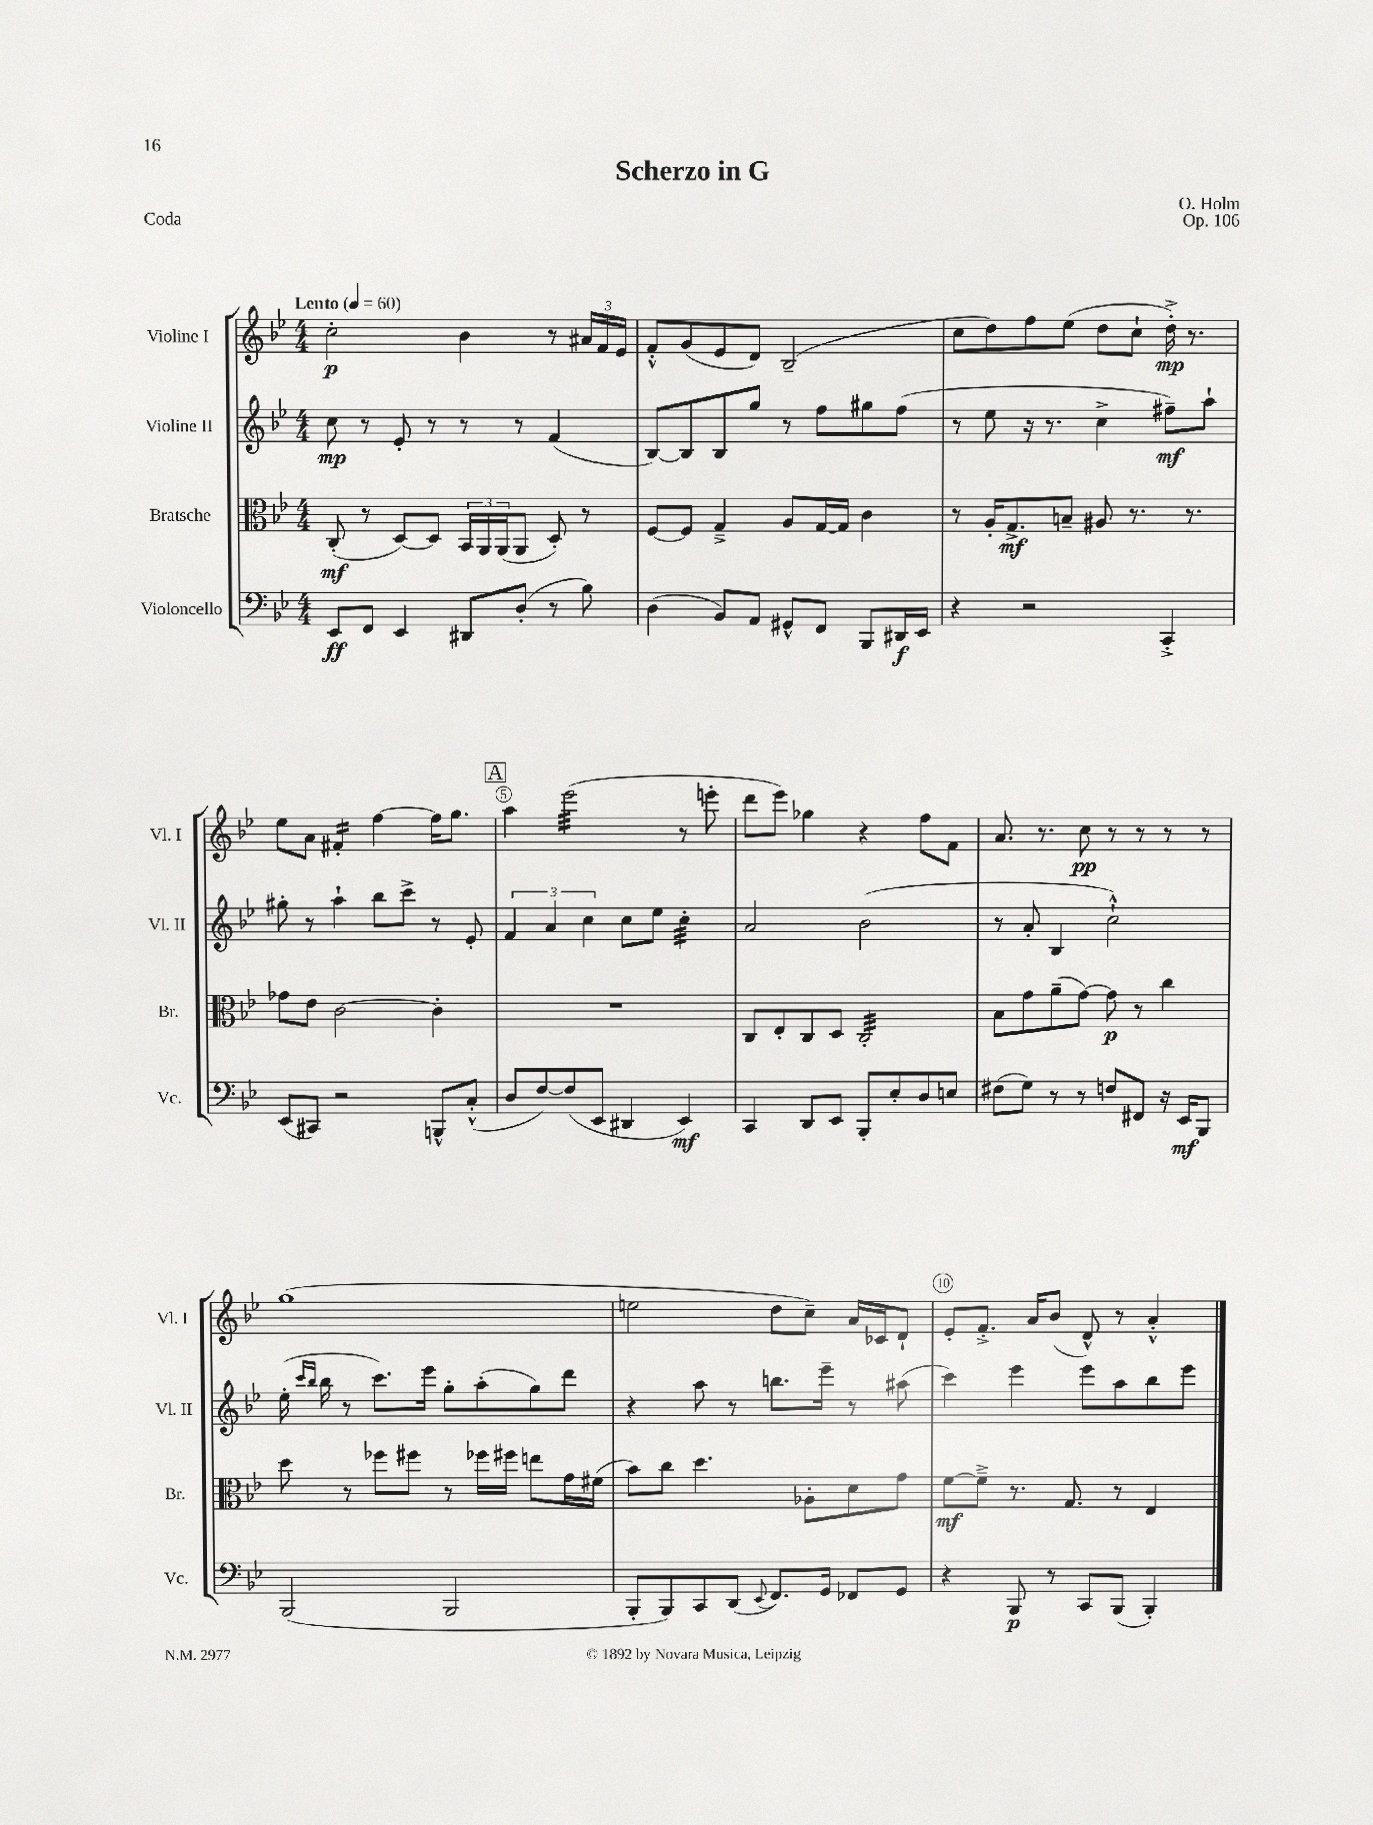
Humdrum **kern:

**kern	**kern	**kern	**kern
*staff4	*staff3	*staff2	*staff1
*clefF4	*clefC3	*clefG2	*clefG2
*k[b-e-]	*k[b-e-]	*k[b-e-]	*k[b-e-]
*M4/4	*M4/4	*M4/4	*M4/4
*MM60	*MM60	*MM60	*MM60
8EE-	(8C'	8cc	2cc'
8FF	8r	8r	.
4EE-	[8D)	8e-'	.
.	8D]	8r	.
8DD#	24BB-	8r	4b-
.	24AA	.	.
.	(24AA	.	.
(8D'	8AA	8r	.
8r	8D')	(4f	8r
8B-)	8r	.	24a#
.	.	.	24f
.	.	.	24e-
=	=	=	=
(4D	[8F	[8B-)	8f'^^
.	8F]	8B-]	(8g
8BB-)	4G~^	8B-	8e-
8AA	.	8gg	8d)
8GG#^^	8A	8r	(2B-~
8FF	[16G	8ff	.
.	16G]	.	.
8BBB-	4c	8gg#	.
16DD#	.	(8ff	.
16EE-	.	.	.
=	=	=	=
4r	8r	8r	8cc
.	16A'	8ee-	8dd)
.	8.G^	.	.
2r	.	16r	8ff
.	.	8.r	.
.	8B~	.	(8ee-
.	8A#	4cc^	8dd
.	8.r	.	8cc`
4CC'^	.	8ff#~)	16dd'^)
.	8.r	.	8.r
.	.	8aa`	.
=	=	=	=
(8EE-	8g-	8gg#'	8ee-
8CC#)	8e-	8r	8a
2r	[2c	4aa`	4f#'
.	.	8bb-	[4ff
.	.	8ccc^	.
8BBB^^	4c']	8r	16ff]
.	.	.	8.gg
(8C'^^	.	8e-'	.
=	=	=	=
8D	1r	6f	4aa
[8F)	.	.	.
.	.	6a	.
(8F]	.	.	(2eee-
.	.	6cc	.
8EE-	.	.	.
4DD#	.	8cc	.
.	.	8ee-	.
4EE-)	.	4cc'	8r
.	.	.	8eee'
=	=	=	=
4CC	8C	2a	8ddd
.	8E-'	.	8eee-)
8DD	8C	.	4gg-
8EE-	8D	.	.
8BBB-'	2C'	(2b-	4r
8E-'	.	.	.
8D	.	.	8ff
8E	.	.	8f
=	=	=	=
(8F#	8B-	8r	8.a
8G)	8g	8a'	.
.	.	.	8.r
8r	(8a~	4B-	.
8r	[8g)	.	8cc
8F	8g]	2cc`^^)	8r
8FF#	8r	.	8r
16r	4cc	.	8r
16EE-	.	.	.
8BBB-	.	.	8r
=	=	=	=
(2BBB-	8dd	(16ee-'	(1gg
.	.	16qqccc	.
.	.	16qqbb-	.
.	.	16bb-	.
.	8r	8r	.
.	8ff-	8.ccc)	.
.	8ff#	.	.
.	.	16eee-	.
2BBB-	8r	8gg'	.
.	16ff-	(8aa'	.
.	16ff#	.	.
.	8ee	8gg)	.
.	16g	8ddd	.
.	(16f#	.	.
=	=	=	=
8BBB-'	8b-)	4r	2ee
8BBB-)	8cc	.	.
8CC	4.dd	8aa	.
(8DD	.	8r	.
8qqEE-	.	.	.
8.FF)	.	8.bb	8dd
.	8A-'	.	8cc~)
16GG	.	16eee-~	.
8FF-	8d	8r	16a
.	.	.	16c-
8GG	8g	(8aa#	8d`
=	=	=	=
4r	[8f	4ccc)	8e-'
.	8f~^]	.	8.f'^
8BBB-	8.r	4eee-	.
.	.	.	16a
8r	.	.	(8b-
.	8.G	.	.
8CC	.	8eee-	8d^^)
(8BBB-	8r	8aa	8r
4BBB-')	4E-	8bb-	4a'^^
.	.	8eee-	.
==	==	==	==
*-	*-	*-	*-
